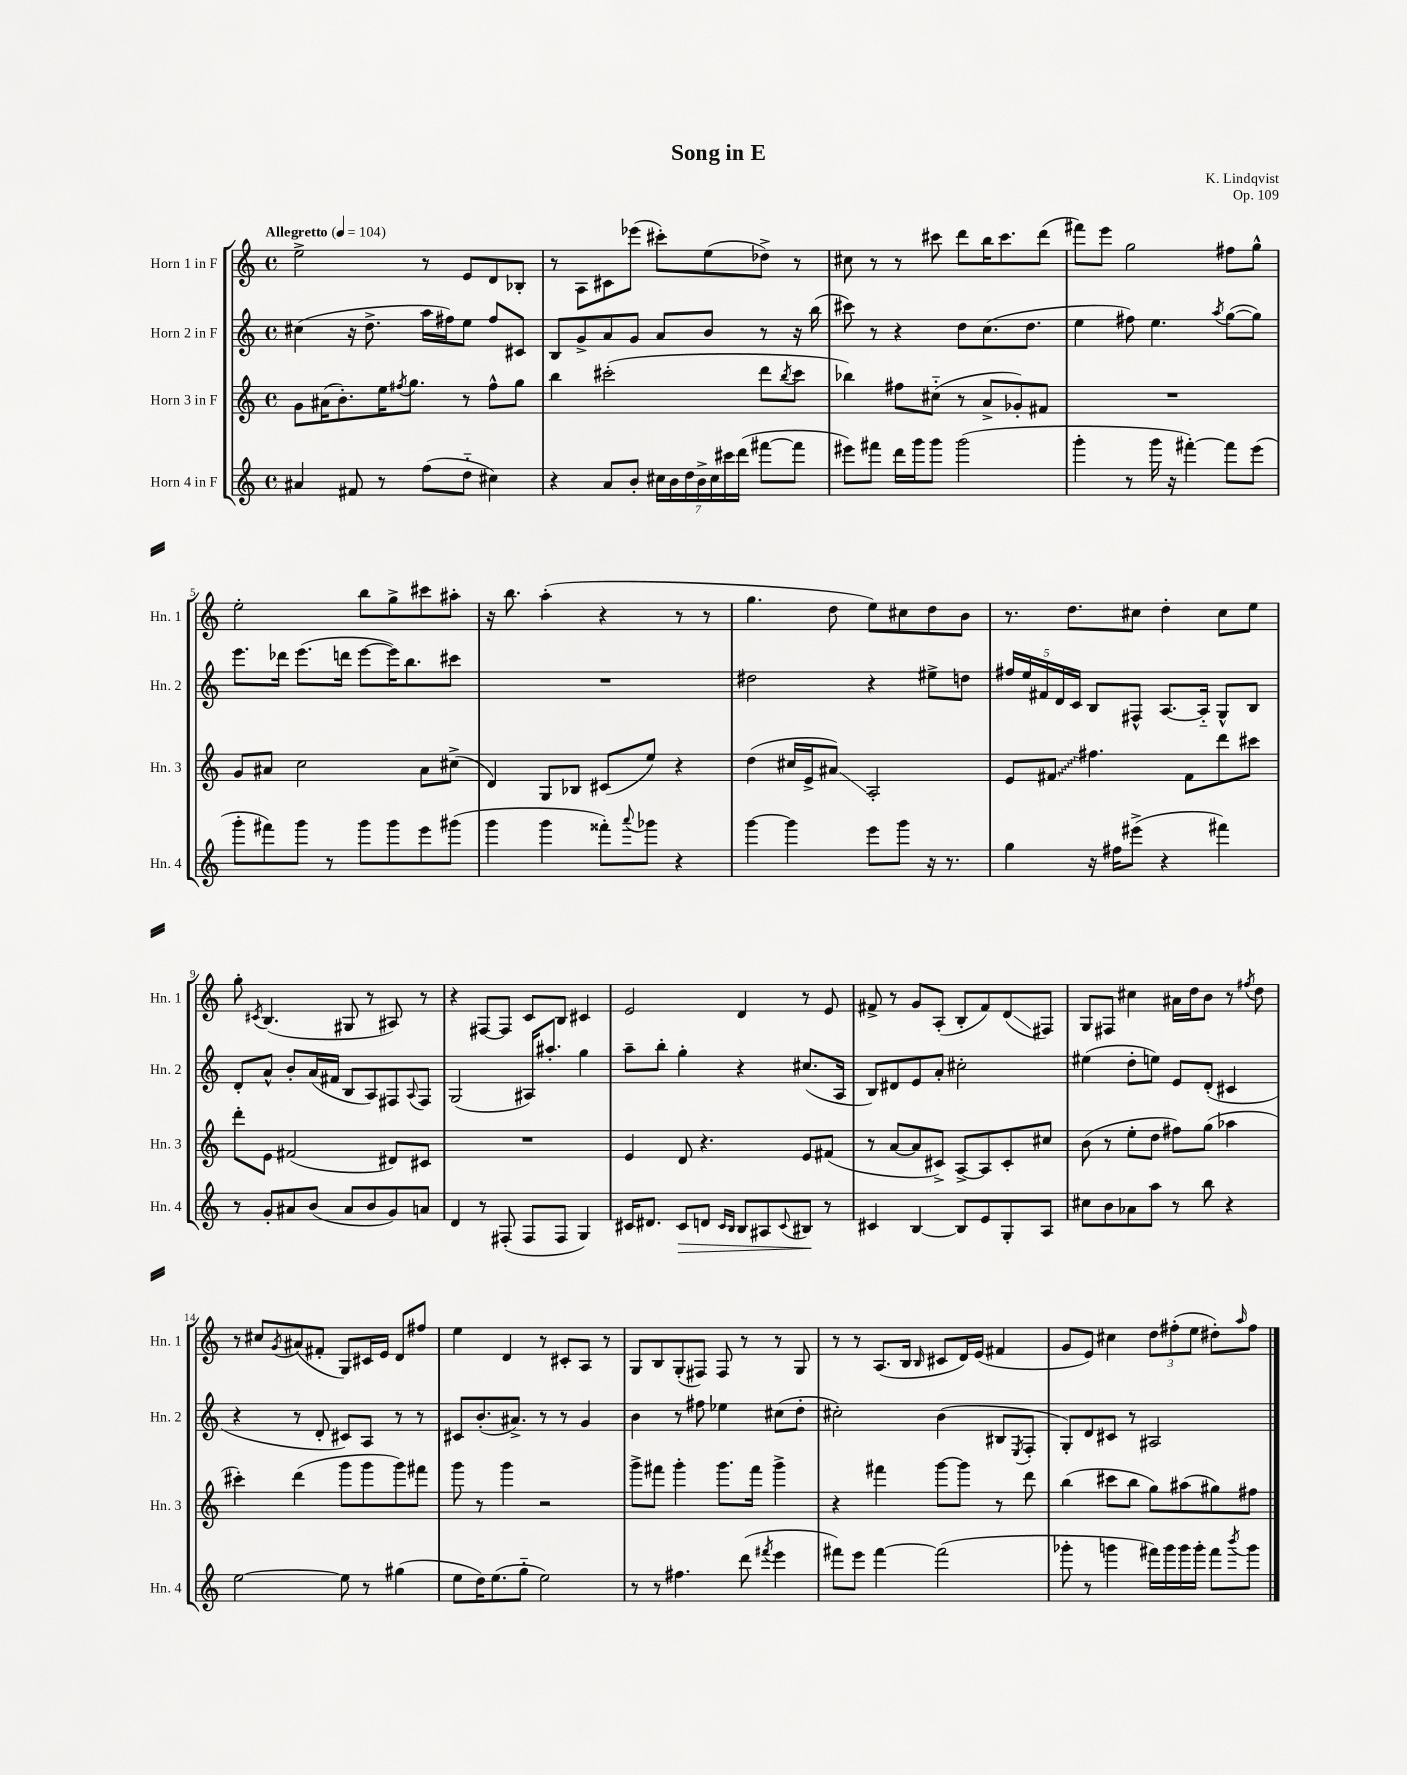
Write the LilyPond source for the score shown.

\header { title = "Song in E" composer = "K. Lindqvist" opus = "Op. 109" }
<<
\new StaffGroup <<
\new Staff = "s0" \with { instrumentName = "Horn 1 in F" shortInstrumentName = "Hn. 1" } {
    \clef treble \key c \major \defaultTimeSignature \time 4/4 \tempo "Allegretto" 4 = 104
    e''2-> r8 e'8 d'8 bes8-. |
    r8 a8 cis'8 ees'''8( cis'''8-.) e''8( des''8->) r8 |
    cis''8 r8 r8 cis'''8 d'''8 b''16 cis'''8. d'''8( |
    fis'''8) e'''8 g''2 fis''8 g''8-^ |
    e''2-. b''8 g''8-> cis'''8 ais''8-. |
    r16 b''8. a''4-.( r4 r8 r8 |
    g''4. d''8 e''8) cis''8 d''8 b'8 |
    r8. d''8. cis''8 d''4-. cis''8 e''8 |
    g''8-. \acciaccatura { cis'8 } b4.( gis8 r8 ais8) r8 |
    r4 fis8~ fis8 c'8 b8 cis'4 |
    e'2 d'4 r8 e'8 |
    fis'8-> r8 g'8 a8-.( b8-. fis'8) d'8\glissando( fis8) |
    g8 fis8 cis''4 ais'16 d''16 b'8 r8 \acciaccatura { fis''8 } d''8 |
    r8 cis''8 \acciaccatura { g'8 } ais'8( fis'8-. g8) cis'16 e'16 d'8 fis''8 |
    e''4 d'4 r8 cis'8-. a8 r8 |
    g8 b8 g8-.( fis8) fis8 r8 r8 g8 |
    r8 r8 a8.( b16 \grace { b16 } cis'8 d'16) e'16( fis'4 |
    g'8 e'8) cis''4 \tuplet 3/2 { d''8 fis''8-.( e''8 } dis''8-.) \grace { a''16 } fis''8 \bar "|." |
}
\new Staff = "s1" \with { instrumentName = "Horn 2 in F" shortInstrumentName = "Hn. 2" } {
    \clef treble \key c \major \defaultTimeSignature \time 4/4
    cis''4( r16 d''8.-> a''16 fis''16) e''8 fis''8 cis'8 |
    b8 g'8-> a'8 g'8 a'8 b'8 r8 r16 b''16( |
    cis'''8) r8 r4 d''8 c''8.( d''8. |
    e''4 fis''8) e''4. \acciaccatura { a''8 } g''8~( g''8) |
    e'''8. des'''16 e'''8.( d'''16 e'''8~ e'''16) b''8. cis'''8 |
    R1 |
    dis''2 r4 eis''8-> d''8 |
    \tuplet 5/4 { fis''16 e''16 fis'16 d'16 c'16 } b8 fis8-^ a8.~ a16-_ g8-^ b8 |
    d'8-. a'8-^ b'8-. a'16( fis'16 b8 a8) fis8 \appoggiatura { a8 } fis8 |
    g2( ais16) ais''8.-. g''4 |
    a''8-- b''8-. g''4-. r4 cis''8.( a16 |
    b8) dis'8 e'8 a'8-. cis''2-. |
    eis''4( d''8-. e''8) e'8 d'8-.( cis'4 |
    r4 r8 d'8-. cis'8) a8 r8 r8 |
    cis'8 b'8.-.( ais'8.->) r8 r8 g'4 |
    b'4 r8 fis''8 ees''4 cis''8( d''8-. |
    cis''2-.) b'4( bis8 \acciaccatura { e8 } f8-. |
    g8-.) d'8 cis'8 r8 ais2 \bar "|." |
}
\new Staff = "s2" \with { instrumentName = "Horn 3 in F" shortInstrumentName = "Hn. 3" } {
    \clef treble \key c \major \defaultTimeSignature \time 4/4
    g'8 ais'16( b'8.-.) e''16 \acciaccatura { fis''8 } g''8. r8 fis''8-^ g''8 |
    b''4 cis'''2-.( d'''8 \acciaccatura { b''8 } cis'''8 |
    bes''4) fis''8 cis''8-_( r8 a'8-> ges'8-.) fis'8 |
    R1 |
    g'8 ais'8 c''2 ais'8 cis''8->( |
    d'4) g8 bes8 cis'8( e''8) r4 |
    d''4( cis''16 e'16-> ais'8\glissando) a2-. |
    e'8 \once \override Glissando.style = #'zigzag fis'8\glissando fis''4. fis'8 d'''8 cis'''8 |
    d'''8-. e'8 fis'2( dis'8) cis'8 |
    R1 |
    e'4 d'8 r4. e'8 fis'8( |
    r8 a'8~ a'8 cis'8->) a8~-> a8 cis'8-. cis''8 |
    b'8( r8 e''8-. d''8 fis''8) g''8( aes''4 |
    cis'''4-.) d'''4( g'''8 g'''8 g'''8) fis'''8 |
    g'''8 r8 g'''4 r2 |
    g'''8-> fis'''8 g'''4-. g'''8. fis'''16 g'''4-> |
    r4 fis'''4 g'''8~ g'''8 r8 d'''8 |
    b''4( cis'''8 b''8 g''8) ais''8( gis''8) fis''8 \bar "|." |
}
\new Staff = "s3" \with { instrumentName = "Horn 4 in F" shortInstrumentName = "Hn. 4" } {
    \clef treble \key c \major \defaultTimeSignature \time 4/4
    ais'4 fis'8 r8 f''8( d''8-_ cis''4) |
    r4 a'8 b'8-. \tuplet 7/4 { cis''16 b'16 d''16 b'16-> cis''16 cis'''16 d'''16( } fis'''8~ fis'''8 |
    eis'''8) fis'''8 d'''16 g'''16 g'''8 g'''2( |
    g'''4-. r8 g'''16 r16 fis'''4~-.) fis'''8 e'''8( |
    g'''8-. fis'''8) g'''8 r8 g'''8 g'''8 e'''8 gis'''8( |
    g'''4 g'''4 fisis'''8-.) \appoggiatura { a'''8 } ges'''8 r4 |
    g'''4~ g'''4 e'''8 g'''8 r16 r8. |
    g''4 r16 fis''16 eis'''8->( r4 fis'''4) |
    r8 g'8-. ais'8 b'8( ais'8 b'8 g'8) a'8 |
    d'4 r8 fis8-.( fis8 fis8 g4) |
    cis'16 dis'8. cis'8\> d'8 \grace { cis'16 b16 } b8 ais8 \appoggiatura { cis'8 } bis8\! r8 |
    cis'4 b4~ b8 e'8 g8-. a8 |
    cis''8 b'8 aes'8 a''8 r8 b''8 r4 |
    e''2~ e''8 r8 gis''4( |
    e''8 d''16) e''8.( g''8-_ e''2) |
    r8 r8 fis''4. d'''8( \acciaccatura { fis'''8 } e'''4 |
    fis'''8) e'''8 fis'''4~ fis'''2( |
    ges'''8-. r8 g'''4 fis'''16) g'''16 g'''16 g'''16-. fis'''8 \acciaccatura { b'''8 } g'''8 \bar "|." |
}
>>
>>
